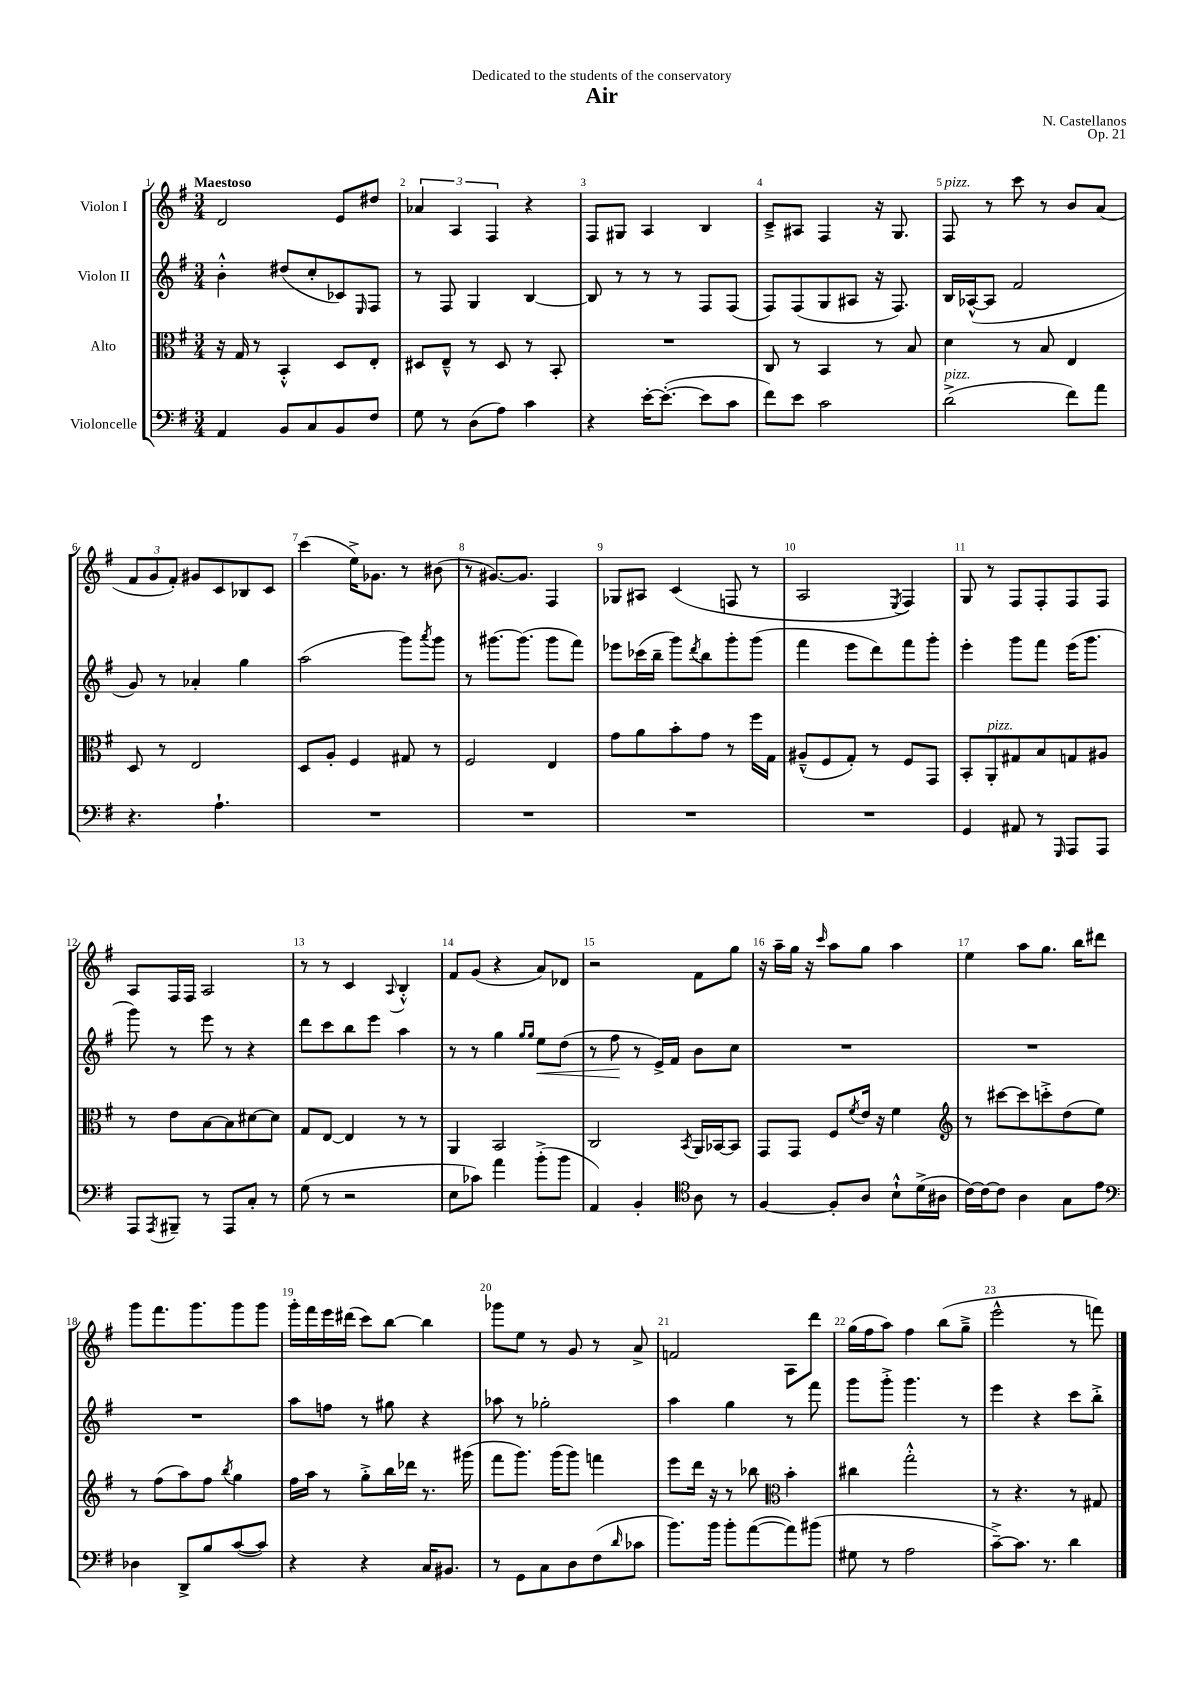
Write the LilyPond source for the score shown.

\header { title = "Air" composer = "N. Castellanos" dedication = "Dedicated to the students of the conservatory" opus = "Op. 21" }
<<
\new StaffGroup <<
\new Staff = "s0" \with { instrumentName = "Violon I" } {
    \clef treble \key g \major \numericTimeSignature \time 3/4 \tempo "Maestoso"
    d'2 e'8 dis''8 |
    \tuplet 3/2 { aes'4 a4 fis4 } r4 |
    fis8 gis8 a4 b4 |
    c'8---> ais8 fis4 r16 g8. |
    fis8^\markup { \italic "pizz." } r8 c'''8 r8 b'8 a'8( |
    \tuplet 3/2 { fis'8 g'8 fis'8-.) } gis'8 c'8 bes8 c'8 |
    c'''4( e''16->) ges'8. r8 bis'8( |
    r8 gis'8.~) gis'8. fis4 |
    ges8 ais8 c'4( f8 r8 |
    a2 \acciaccatura { e8 } fis4) |
    g8 r8 fis8 fis8-. fis8 fis8 |
    a8 fis16 fis16 a2 |
    r8 r8 c'4 \appoggiatura { a8 } b4-.-^ |
    fis'8 g'8( r4 a'8) des'8 |
    r2 fis'8 g''8 |
    r16 a''16-- g''16 r16 \grace { c'''16 } a''8 g''8 a''4 |
    e''4 a''8 g''8. b''16 dis'''8 |
    g'''8 fis'''8. g'''8. g'''8 g'''8 |
    g'''16-. fis'''16 e'''16 dis'''16( c'''8) b''8~ b''4 |
    ges'''8 e''8 r8 g'8 r8 a'8-> |
    f'2 a8 d'''8 |
    g''16( fis''16 a''8) fis''4 b''8( g''8---> |
    e'''2-^ r8 f'''8) \bar "|." |
}
\new Staff = "s1" \with { instrumentName = "Violon II" } {
    \clef treble \key g \major \numericTimeSignature \time 3/4
    b'4-.-^ dis''8( c''8-. ces'8) \grace { e16 } fis8 |
    r8 fis8 g4 b4~ |
    b8 r8 r8 r8 fis8 fis8( |
    fis8) fis8( g8 ais8 r16 fis8.) |
    b16 aes16~-^( aes8 fis'2 |
    g'8) r8 aes'4-. g''4 |
    a''2( g'''8) \acciaccatura { a'''8 } g'''8 |
    r8 gis'''8.~ gis'''8.( gis'''8 fis'''8) |
    ees'''8 ces'''16( b''16-- g'''8) \acciaccatura { d'''8 } b''8 g'''8-. g'''8( |
    fis'''4 e'''8 d'''8) fis'''8 g'''8-. |
    e'''4-. g'''8 fis'''8 e'''16( g'''8. |
    g'''8) r8 e'''8 r8 r4 |
    d'''8 c'''8 b''8 e'''8 a''4 |
    r8 r8 g''4 \grace { g''16 g''16 } e''8\< d''8( |
    r8 fis''8\! r8 e'16->) fis'16 b'8 c''8 |
    R2. |
    R2. |
    R2. |
    a''8 f''8 r8 gis''8 r4 |
    aes''8 r8 ges''2-. |
    a''4 g''4 r8 fis'''8 |
    g'''8 g'''8-.-> g'''4. r8 |
    e'''4 r4 c'''8 b''8-.-> \bar "|." |
}
\new Staff = "s2" \with { instrumentName = "Alto" } {
    \clef alto \key g \major \numericTimeSignature \time 3/4
    r16 g16 r8 b,4-.-^ d8 e8-. |
    dis8 e8---^ r8 dis8 r8 b,8-. |
    R2. |
    c8 r8 b,4 r8 b8 |
    d'4 r8 b8 e4 |
    d8 r8 e2 |
    d8 a8-. fis4 gis8 r8 |
    fis2 e4 |
    g'8 a'8 b'8-. g'8 r8 fis''16 g16 |
    ais8---^( fis8 g8-.) r8 fis8 g,8 |
    b,8-. a,8-.^\markup { \italic "pizz." } gis8 b8 g8 ais8 |
    r8 e'8 b8~ b8 dis'8~ dis'8 |
    g8 e8~ e4 r8 r8 |
    a,4 b,2 |
    c2 \acciaccatura { b,8 } a,16 bes,16~ bes,8 |
    g,8 g,8 fis8 \acciaccatura { fis'8 } e'16 r16 fis'4 |
    \clef treble r8 cis'''8~ cis'''8 c'''8-.-> d''8( e''8) |
    r8 fis''8( a''8) fis''8 \acciaccatura { b''8 } g''4 |
    fis''16 a''16 r8 g''8-.-> b''16 des'''16 r8. gis'''16( |
    fis'''8 g'''8.) g'''16( g'''8) f'''4 |
    e'''8 d'''16 r16 r8 bes''8 \clef alto b'4-. |
    cis''4 g''2-.-^ |
    r8 r4. r8 gis8 \bar "|." |
}
\new Staff = "s3" \with { instrumentName = "Violoncelle" } {
    \clef bass \key g \major \numericTimeSignature \time 3/4
    a,4 b,8 c8 b,8 fis8 |
    g8 r8 d8( a8) c'4 |
    r4 e'16~-. e'8.~-.( e'8 c'8 |
    fis'8) e'8 c'2 |
    d'2->^\markup { \italic "pizz." }( fis'8) a'8 |
    r4. a4.-! |
    R2. |
    R2. |
    R2. |
    R2. |
    g,4 ais,8 r8 \grace { g,,16 } a,,8 a,,8 |
    a,,8 \acciaccatura { a,,8 } bis,,8-- r8 a,,8 c8-. r8 |
    g8( r8 r2 |
    e8 ces'8) a'4 b'8-.->( b'8 |
    a,4) b,4-. \clef tenor a8 r8 |
    fis4~ fis8-. a8 b8-!-^ d'16->( ais16 |
    c'16~) c'16~ c'8 a4 g8 e'8 |
    \clef bass des4 d,8-> b8 c'8~( c'8) |
    r4 r4 c16 bis,8. |
    r8 g,8 c8 d8 fis8( \grace { d'16 } ces'8 |
    b'8.) b'16 b'8-. a'8~( a'8) bis'8( |
    gis8 r8 a2 |
    c'8~--->) c'8. r8. d'4 \bar "|." |
}
>>
>>
\layout { \context { \Score \override BarNumber.break-visibility = ##(#f #t #t) barNumberVisibility = #all-bar-numbers-visible } }
